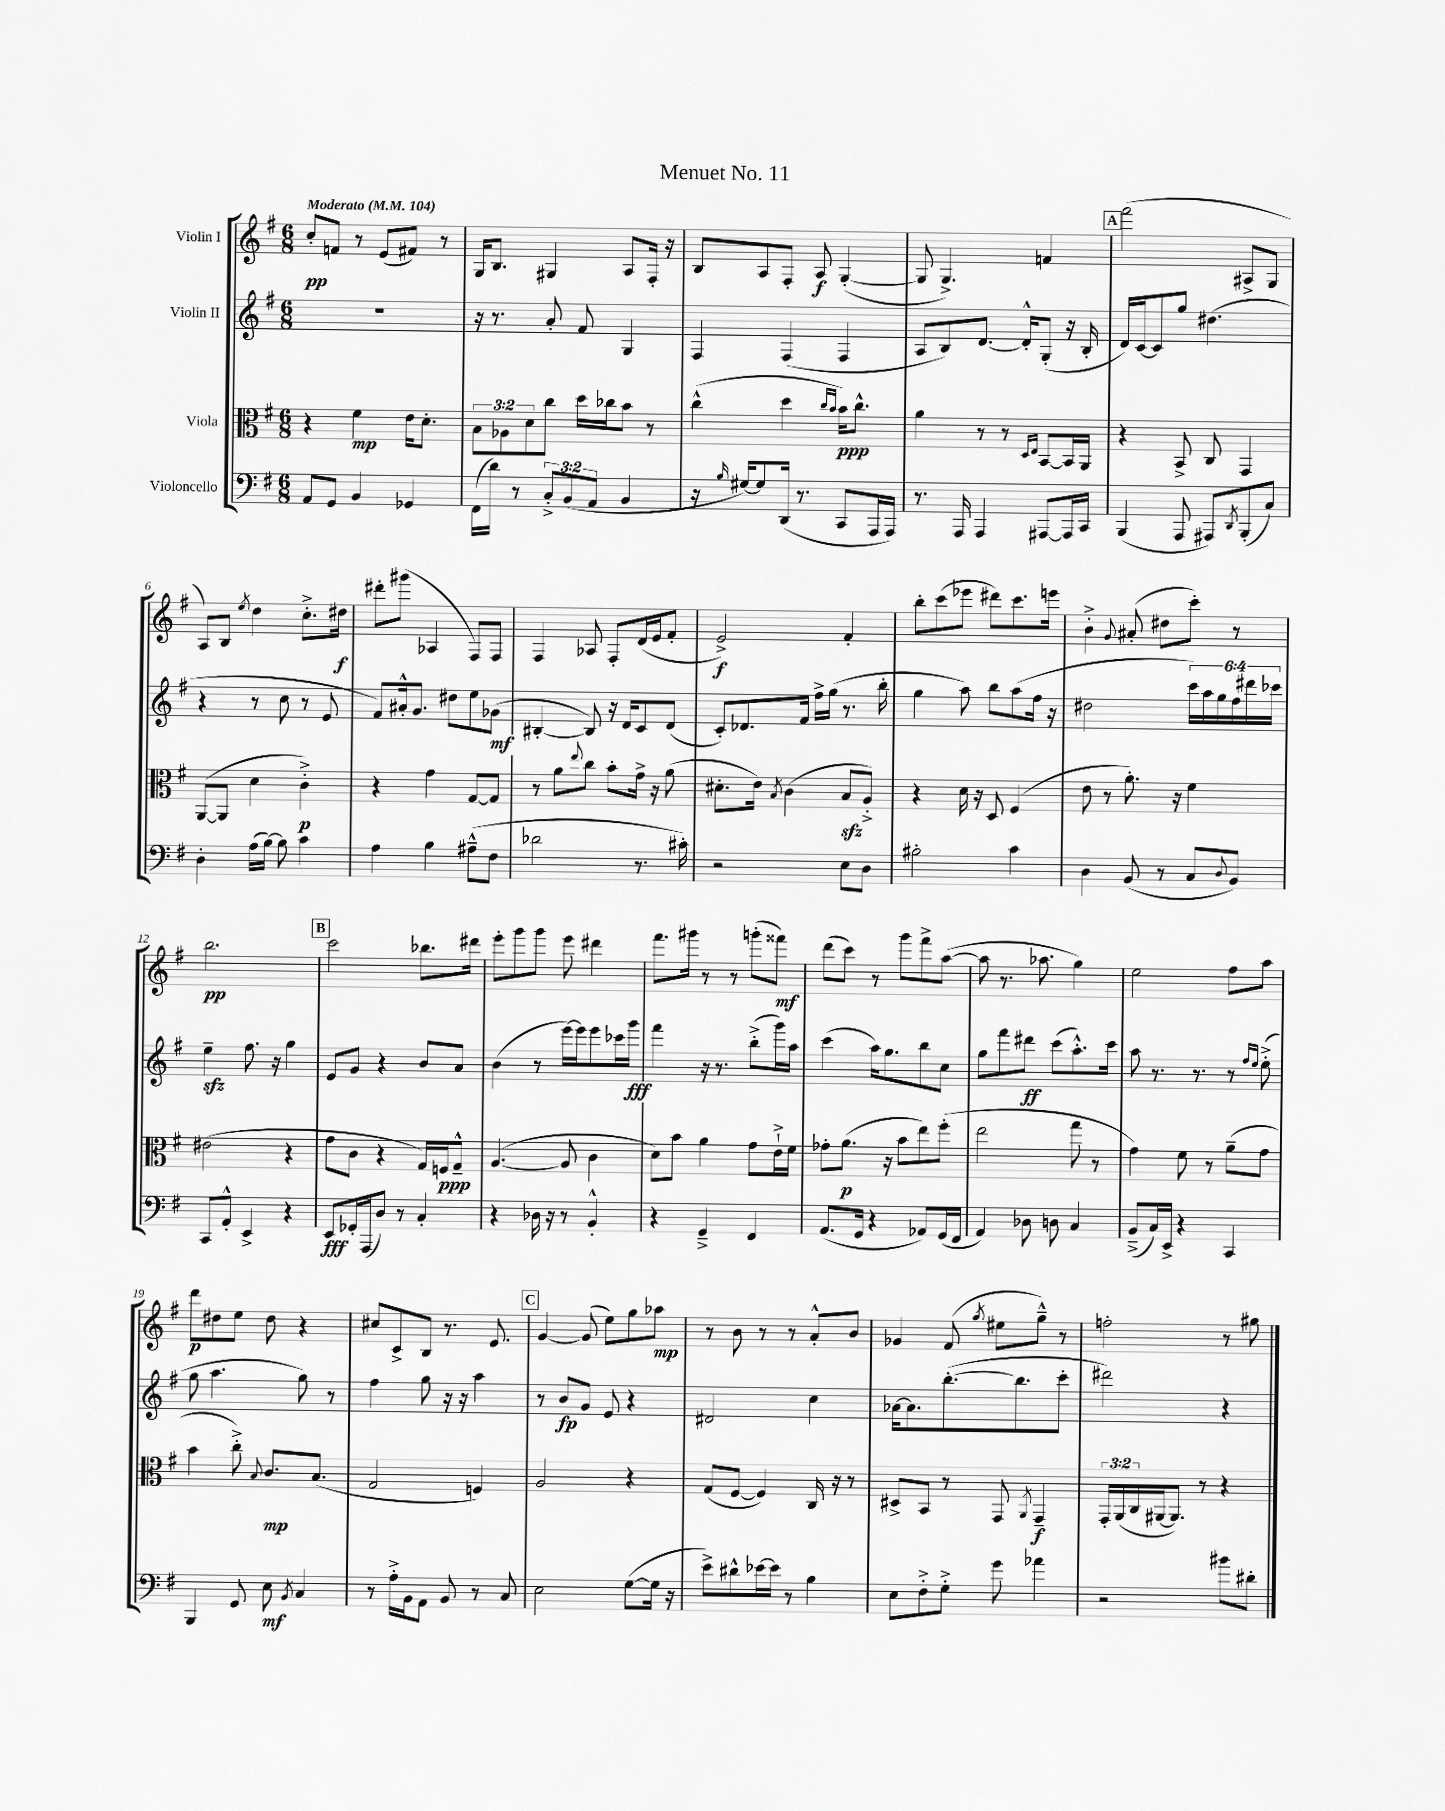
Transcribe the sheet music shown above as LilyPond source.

\header { title = "Menuet No. 11" }
<<
\new StaffGroup <<
\new Staff = "s0" \with { instrumentName = "Violin I" } {
    \clef treble \key g \major \numericTimeSignature \time 6/8 \tempo "Moderato" 4 = 104
    c''8-.\pp f'8 r8 e'8( fis'8) r8 |
    g16 b8. gis4 a8 fis16-. r16 |
    b8 a8 fis8-. a8\f g4~-.( |
    g8 g4.->) f'4 |
    \mark \markup { \box "A" } fis'''2( ais8-> g8 |
    a8) b8 \acciaccatura { e''8 } d''4 c''8.-.-> dis''16\f |
    dis'''8-. gis'''8( aes4 fis8) fis8 |
    fis4 aes8 fis8-. d'16( e'16 fis'8-. |
    e'2->\f) fis'4-. |
    b''8-. c'''8( ees'''8 dis'''8) c'''8. e'''16 |
    b'4-.-> \appoggiatura { g'8 } ais'8-.( dis''8 c'''8-.) r8 |
    b''2.\pp |
    \mark \markup { \box "B" } c'''2 bes''8. dis'''16 |
    e'''8-. g'''8 g'''8 e'''8 dis'''4 |
    fis'''8. gis'''16 r8 r8 g'''8-.( fisis'''8\mf) |
    d'''8( c'''8) r8 g'''8 fis'''8-> a''8~( |
    a''8 r8. aes''8. g''4) |
    e''2 fis''8 a''8 |
    d'''8\p dis''8 e''8 dis''8 r4 |
    cis''8 c'8-> b8 r8. e'8. |
    \mark \markup { \box "C" } g'4~ g'8( e''8) g''8 aes''8\mp |
    r8 b'8 r8 r8 a'8-.-^ b'8 |
    ges'4 fis'8( \acciaccatura { g''8 } eis''8 g''8---^) r8 |
    f''2-. r8 gis''8 \bar "|." |
}
\new Staff = "s1" \with { instrumentName = "Violin II" } {
    \clef treble \key g \major \numericTimeSignature \time 6/8 \override Staff.TupletNumber.text = #tuplet-number::calc-fraction-text
    R2. |
    r16 r8. a'8-. fis'8 g4 |
    fis4 fis4( fis4 |
    a8 b8) d'8.~ d'16-.-^ g8-.( r16 b16-. |
    \mark \markup { \box "A" } d'16) c'16~ c'8 g''8 dis''4.( |
    r4 r8 c''8 r8 e'8 |
    fis'8) ais'16-.-^ g'8. dis''8 e''8 ges'8\mf( |
    bis4~-. bis8) r16 d'16 c'8 d'8( |
    c'8-.) des'8. fis'16 fis''16-> g''16( r8. b''16-. |
    g''4 a''8) b''8 a''8( fis''16 r16 |
    dis''2 \tuplet 6/4 { c'''16) a''16 g''16 fis''16 dis'''16 ces'''16 } |
    e''4--\sfz fis''8. r16 g''4 |
    \mark \markup { \box "B" } e'8 g'8 r4 b'8 a'8 |
    b'4( r8 e'''16~) e'''16 e'''8 ces'''16 g'''16\fff |
    fis'''4 r16 r8. b''8-.->( g'''16) a''16 |
    c'''4( a''16) g''8. b''8 c''8 |
    g''8 fis'''8 dis'''8\ff c'''8( a''8.-.-^) c'''16 |
    a''8 r8. r8. r8 \grace { fis''16 e''16 } e''8-.->( |
    g''8 a''4. g''8) r8 |
    fis''4 g''8 r16 r16 a''4 |
    \mark \markup { \box "C" } r8 b'8\fp g'8 e'8 r4 |
    dis'2 c''4 |
    aes'16~ aes'8. b''8.~-.( b''8. c'''8-. |
    dis'''2) r4 \bar "|." |
}
\new Staff = "s2" \with { instrumentName = "Viola" } {
    \clef alto \key g \major \numericTimeSignature \time 6/8 \override Staff.TupletNumber.text = #tuplet-number::calc-fraction-text
    r4 fis'4\mp e'16 d'8.-. |
    \tuplet 3/2 { b8 aes8 d'8 } c''8 d''16 ces''16 b'8 r8 |
    c''4-^( d''4 \grace { c''16 b'16 } b'16\ppp) c''8.-^ |
    a'4 r8 r8 \grace { d16 e16 } b,8~ b,16 a,16 |
    \mark \markup { \box "A" } r4 b,8-> c8 g,4 |
    a,8~( a,8 d'4 c'4-.->\p) |
    r4 g'4 g8~ g8 |
    r8 a'8 \appoggiatura { e''8 } c''8 b'8-. g'16-> r16 a'8( |
    dis'8.-. e'16) \acciaccatura { b8 } c'4( b8\sfz a8-.->) |
    r4 d'16 r16 d8 fis4( |
    e'8 r8 a'8.-.) r16 fis'4 |
    eis'2( r4 |
    \mark \markup { \box "B" } g'8 c'8 r4 g16) f16\ppp g8---^ |
    a4.~( a8 c'4 |
    d'8) b'8 a'4 g'8 e'16-!-> fis'16 |
    ges'8-. a'8.\p( r16 b'8 e''8) fis''8-.( |
    e''2 g''8 r8 |
    g'4) fis'8 r8 a'8--( g'8 |
    b'4 c''8-.->) \appoggiatura { b8 } c'8.\mp b8.( |
    g2 f4) |
    \mark \markup { \box "C" } a2 r4 |
    g8( fis8~ fis4) c16 r16 r8 |
    dis8-> b,8 r8 g,8 \acciaccatura { a,8 } g,4--\f |
    \tuplet 3/2 { g,16-. a,16( c16 } ais,16~ ais,8.) r8 r4 \bar "|." |
}
\new Staff = "s3" \with { instrumentName = "Violoncello" } {
    \clef bass \key g \major \numericTimeSignature \time 6/8 \override Staff.TupletNumber.text = #tuplet-number::calc-fraction-text
    a,8 g,8 b,4 ges,4 |
    fis,16( d'16) r8 \tuplet 3/2 { c8-.-> b,8( a,8 } b,4 |
    r16 \grace { b16 } gis16~) gis8 d,16( r8. c,8 a,,16 a,,16) |
    r8. a,,16 a,,4 ais,,8~ ais,,16 c,16 |
    \mark \markup { \box "A" } b,,4( a,,8 ais,,8) \acciaccatura { d,8 } b,,8-.( c8) |
    d4-. a16( b16~) b8 c'4 |
    a4 b4 ais8---^( fis8 |
    des'2 r8. cis'16-.) |
    r2 e8 d8 |
    bis2-. c'4 |
    d4 b,8( r8 c8 \appoggiatura { d8 } b,8) |
    c,8 a,8-.-^ e,4-> r4 |
    \mark \markup { \box "B" } e,8\fff ges,16-. a,,16( d8) r8 c4-. |
    r4 des16 r16 r8 b,4-.-^ |
    r4 g,4---> fis,4 |
    a,8.( g,16 r4 aes,8) g,16( fis,16 |
    a,4) des8 d8 c4 |
    b,8--->( c16) e,16-> r4 c,4 |
    b,,4 g,8 e8\mf \acciaccatura { b,8 } c4 |
    r8 a16-.-> b,16 a,8 b,8 r8 c8 |
    \mark \markup { \box "C" } e2 g8~( g16 r16 |
    e'8->) dis'8-^ ees'16~ ees'16 r8 b4 |
    e8 fis8-.-> g8-.-> g'8 aes'4 |
    r2 bis'8 dis'8-. \bar "|." |
}
>>
>>
